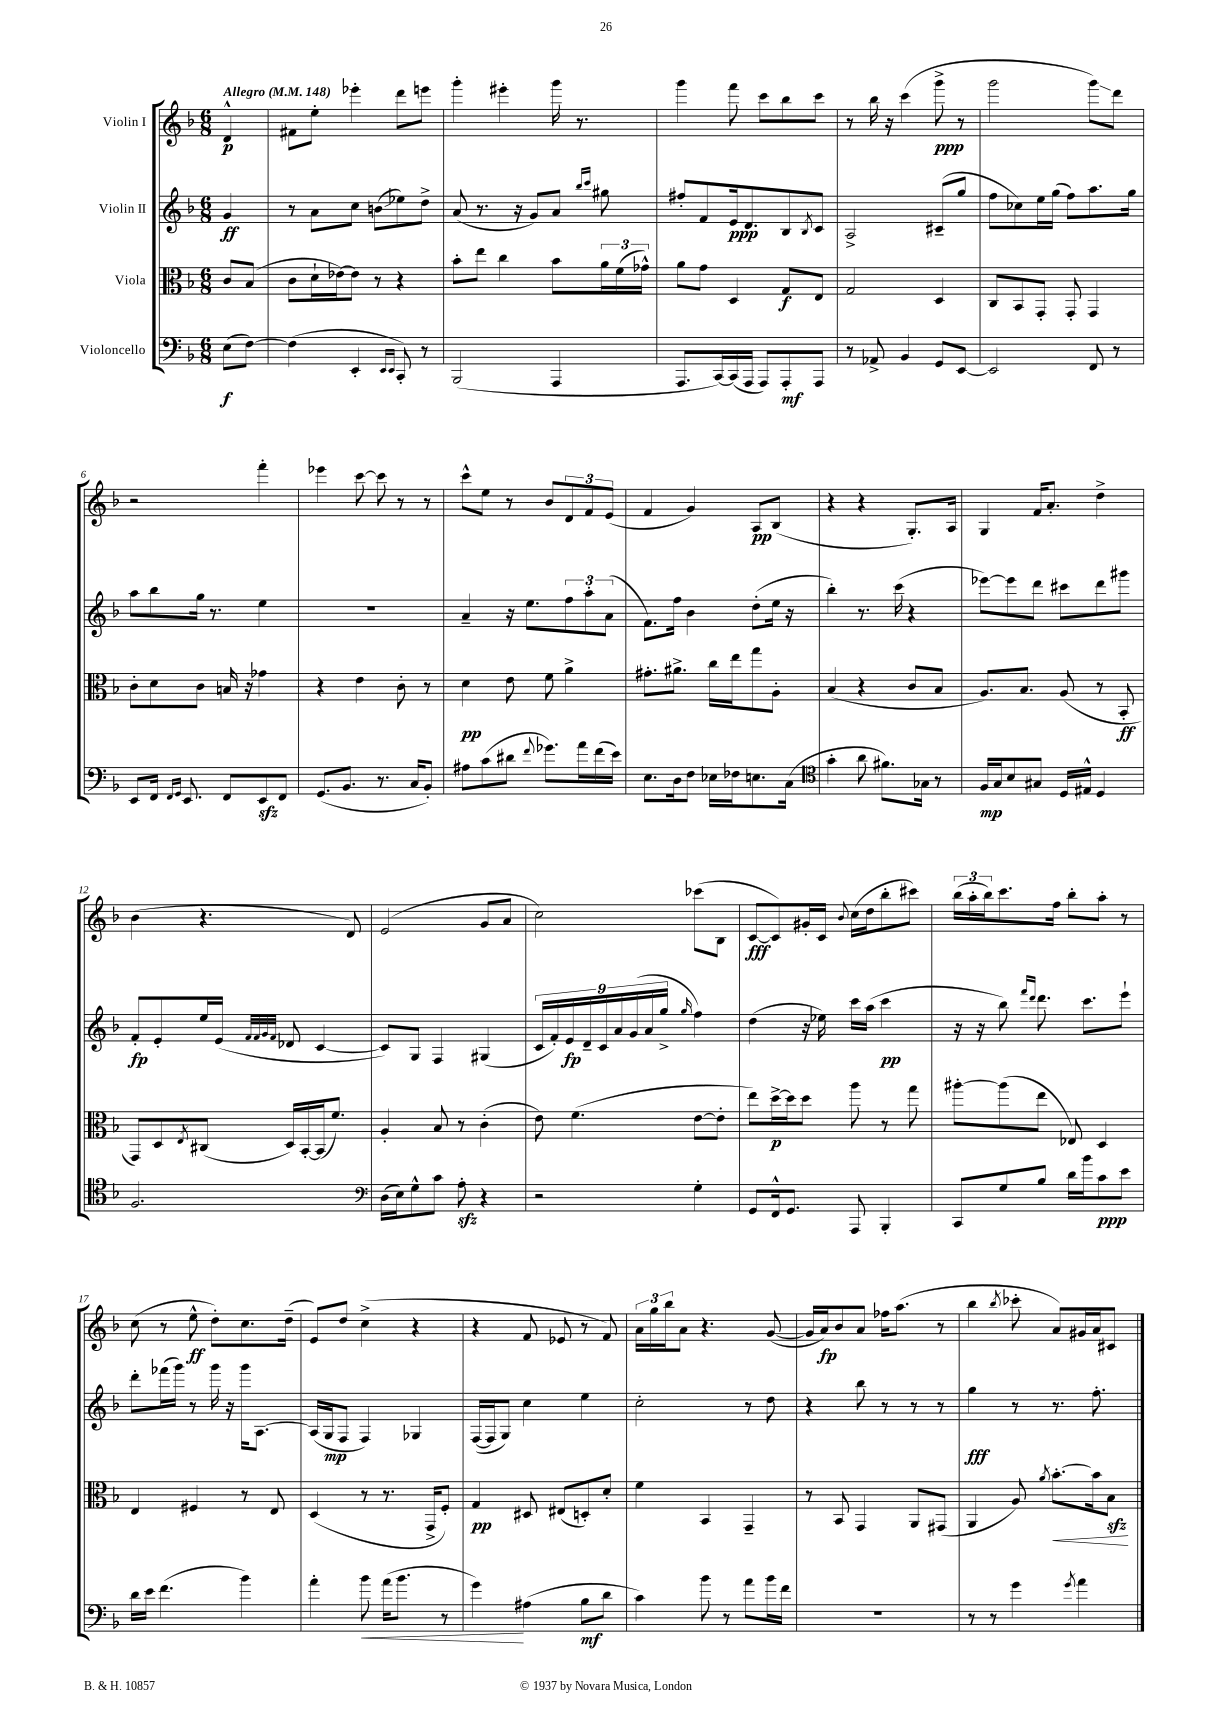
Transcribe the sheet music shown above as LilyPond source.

<<
\new StaffGroup <<
\new Staff = "s0" \with { instrumentName = "Violin I" } {
    \clef treble \key f \major \numericTimeSignature \time 6/8 \partial 4 \tempo "Allegro" 4 = 148
    d'4-^\p |
    fis'8 e''8-. ees'''4-. d'''8 e'''8 |
    g'''4-. eis'''4-. g'''16 r8. |
    g'''4 f'''8 c'''8 bes''8 c'''8 |
    r8 bes''16 r16 c'''4( g'''8->\ppp r8 |
    g'''2 g'''8\glissando) d'''8 |
    r2 f'''4-. |
    ees'''4 c'''8~ c'''8 r8 r8 |
    c'''8-^ e''8 r8 bes'8 \tuplet 3/2 { d'8 f'8 e'8( } |
    f'4 g'4) a8\pp bes8( |
    r4 r4 g8.-.) a16 |
    g4 f'16 a'8.-. d''4-> |
    bes'4( r4. d'8) |
    e'2( g'8 a'8 |
    c''2) ces'''8( bes8 |
    c'8~\fff c'8) gis'16-. c'16 \appoggiatura { bes'8 } c''16( d''16 bes''8-. cis'''8) |
    \tuplet 3/2 { bes''16( a''16-. bes''16) } c'''8. f''16 bes''8-. a''8-. r8 |
    c''8( r8 e''8-^\ff d''8-.) c''8. d''16--( |
    e'8) d''8 c''4->( r4 |
    r4 f'8 ees'8 r8 f'8) |
    \tuplet 3/2 { a'16 g''16 bes''16 } a'8 r4. g'8~( |
    g'16 a'16\fp) bes'8 a'8 fes''16 a''8.( r8 |
    bes''4 \acciaccatura { bes''8 } ces'''8-. a'8) gis'16 a'16 cis'8 \bar "|." |
}
\new Staff = "s1" \with { instrumentName = "Violin II" } {
    \clef treble \key f \major \numericTimeSignature \time 6/8 \partial 4
    g'4\ff |
    r8 a'8 c''8 b'8\glissando( ees''8) d''8-> |
    a'8( r8. r16 g'8) a'8 \grace { bes''16 c'''16 } gis''8 |
    fis''8-. f'8 e'16\ppp d'8. bes8 \acciaccatura { bes8 } c'8 |
    a2-> cis'8--( g''8 |
    f''8 ces''8) e''16 g''16( f''8) a''8. g''16 |
    a''8 bes''8 g''16 r8. e''4 |
    R2. |
    a'4-- r16 e''8. \tuplet 3/2 { f''8 a''8-. a'8( } |
    f'8.) f''16 bes'4 d''8-.( e''16 r16 |
    bes''4-.) r8. c'''16( r4 |
    ees'''8~) ees'''8 d'''8 cis'''8 d'''8 gis'''8 |
    f'8-.\fp e'8-. e''16 e'16( \grace { f'32 f'32 g'32 f'32 } des'8 c'4~ |
    c'8) g8 f4 gis4( |
    \tuplet 9/8 { c'16 f'16-.) e'16\fp d'16-- c'16 a'16 g'16( a'16 g''16-> } \grace { g''16 } f''4) |
    d''4( r16 ees''16) c'''16 a''16( c'''4\pp |
    r16 r16 bes''8) \grace { f'''16 d'''16 } d'''8. c'''8. e'''8-! |
    d'''8-. fes'''16( g'''16) r8 g'''16 r16 g'''16 a8.~ |
    a16( g16\mp f8 f4) ges4 |
    f16~( f16 g8) c''4 e''4 |
    c''2-. r8 d''8 |
    r4 bes''8 r8 r8 r8 |
    g''4\fff r8 r8. f''8.-. \bar "|." |
}
\new Staff = "s2" \with { instrumentName = "Viola" } {
    \clef alto \key f \major \numericTimeSignature \time 6/8 \partial 4
    c'8 bes8( |
    c'8 d'16-! ees'16~) ees'8 r8 r4 |
    bes'8-. e''8 c''4 bes'8 \tuplet 3/2 { a'16 f'16( ges'16-^) } |
    a'8 g'8 d4 g8\f e8 |
    g2 d4 |
    c8 bes,8 g,8-. g,8-. g,4 |
    c'8-. d'8 c'8 b16 r16 ges'4 |
    r4 e'4 c'8-. r8 |
    d'4\pp e'8 f'8 a'4-> |
    gis'8.-. ais'8.-> c''16 e''16 g''8 a8-. |
    bes4( r4 c'8 bes8 |
    a8.) bes8. a8( r8 bes,8-.\ff |
    g,8) d8 \acciaccatura { e8 } cis8( d16) bes,16~-. bes,16( f'8.) |
    a4-. bes8 r8 c'4-.( |
    e'8) f'4.( e'8~ e'8-. |
    e''8) d''16~->\p d''16 d''8 a''8 r8 g''8 |
    ais''8~-. ais''8( e''8 ees8) d4 |
    e4 fis4 r8 e8 |
    d4( r8 r8. g,16-> f8-.) |
    g4\pp dis8 eis8( d8-.) d'8-. |
    f'4 bes,4 g,4-- |
    r8 bes,8 g,4 a,8 gis,8( |
    a,4 a8) \acciaccatura { a'8 } bes'8.~-.\< bes'16 bes8\sfz\! \bar "|." |
}
\new Staff = "s3" \with { instrumentName = "Violoncello" } {
    \clef bass \key f \major \numericTimeSignature \time 6/8 \partial 4
    e8\f( f8~) |
    f4( e,4-. \grace { e,16 e,16 } c,8-.) r8 |
    bes,,2( a,,4 |
    a,,8. c,16~) c,16( a,,16 a,,8) a,,8-.\mf a,,8 |
    r8 aes,8-> bes,4 g,8 e,8~ |
    e,2 f,8 r8 |
    e,8 f,16 \grace { f,16 g,16 } e,8. f,8 e,8\sfz f,8 |
    g,8.( bes,8. r8. c16 bes,8-.) |
    ais8 c'8( dis'8 \appoggiatura { f'8 } ges'8.) a'16 f'16( e'16) |
    e8. d16 f8 ees16 fes16 e8. c16( |
    \clef tenor g'4-. a'8 fis'8.) ges16 r8 |
    f16\mp g16 bes8 gis8 d16 eis16-^ d4 |
    f2. |
    \clef bass d16( e16) g8-^ c'8 a8-.\sfz r4 |
    r2 g4-. |
    g,8 f,16-^ g,8. a,,8 bes,,4-. |
    c,8 g8 bes8 d'16 bes'16 c'8\ppp e'8 |
    d'16 e'16 f'4.( bes'4) |
    a'4-. bes'8\< a'16( bes'8. r8 |
    g'4\!) ais4( bes8\mf d'8 |
    c'4) bes'8 r8 a'8 bes'16 f'16 |
    R2. |
    r8 r8 g'4 \acciaccatura { g'8 } a'4 \bar "|." |
}
>>
>>
